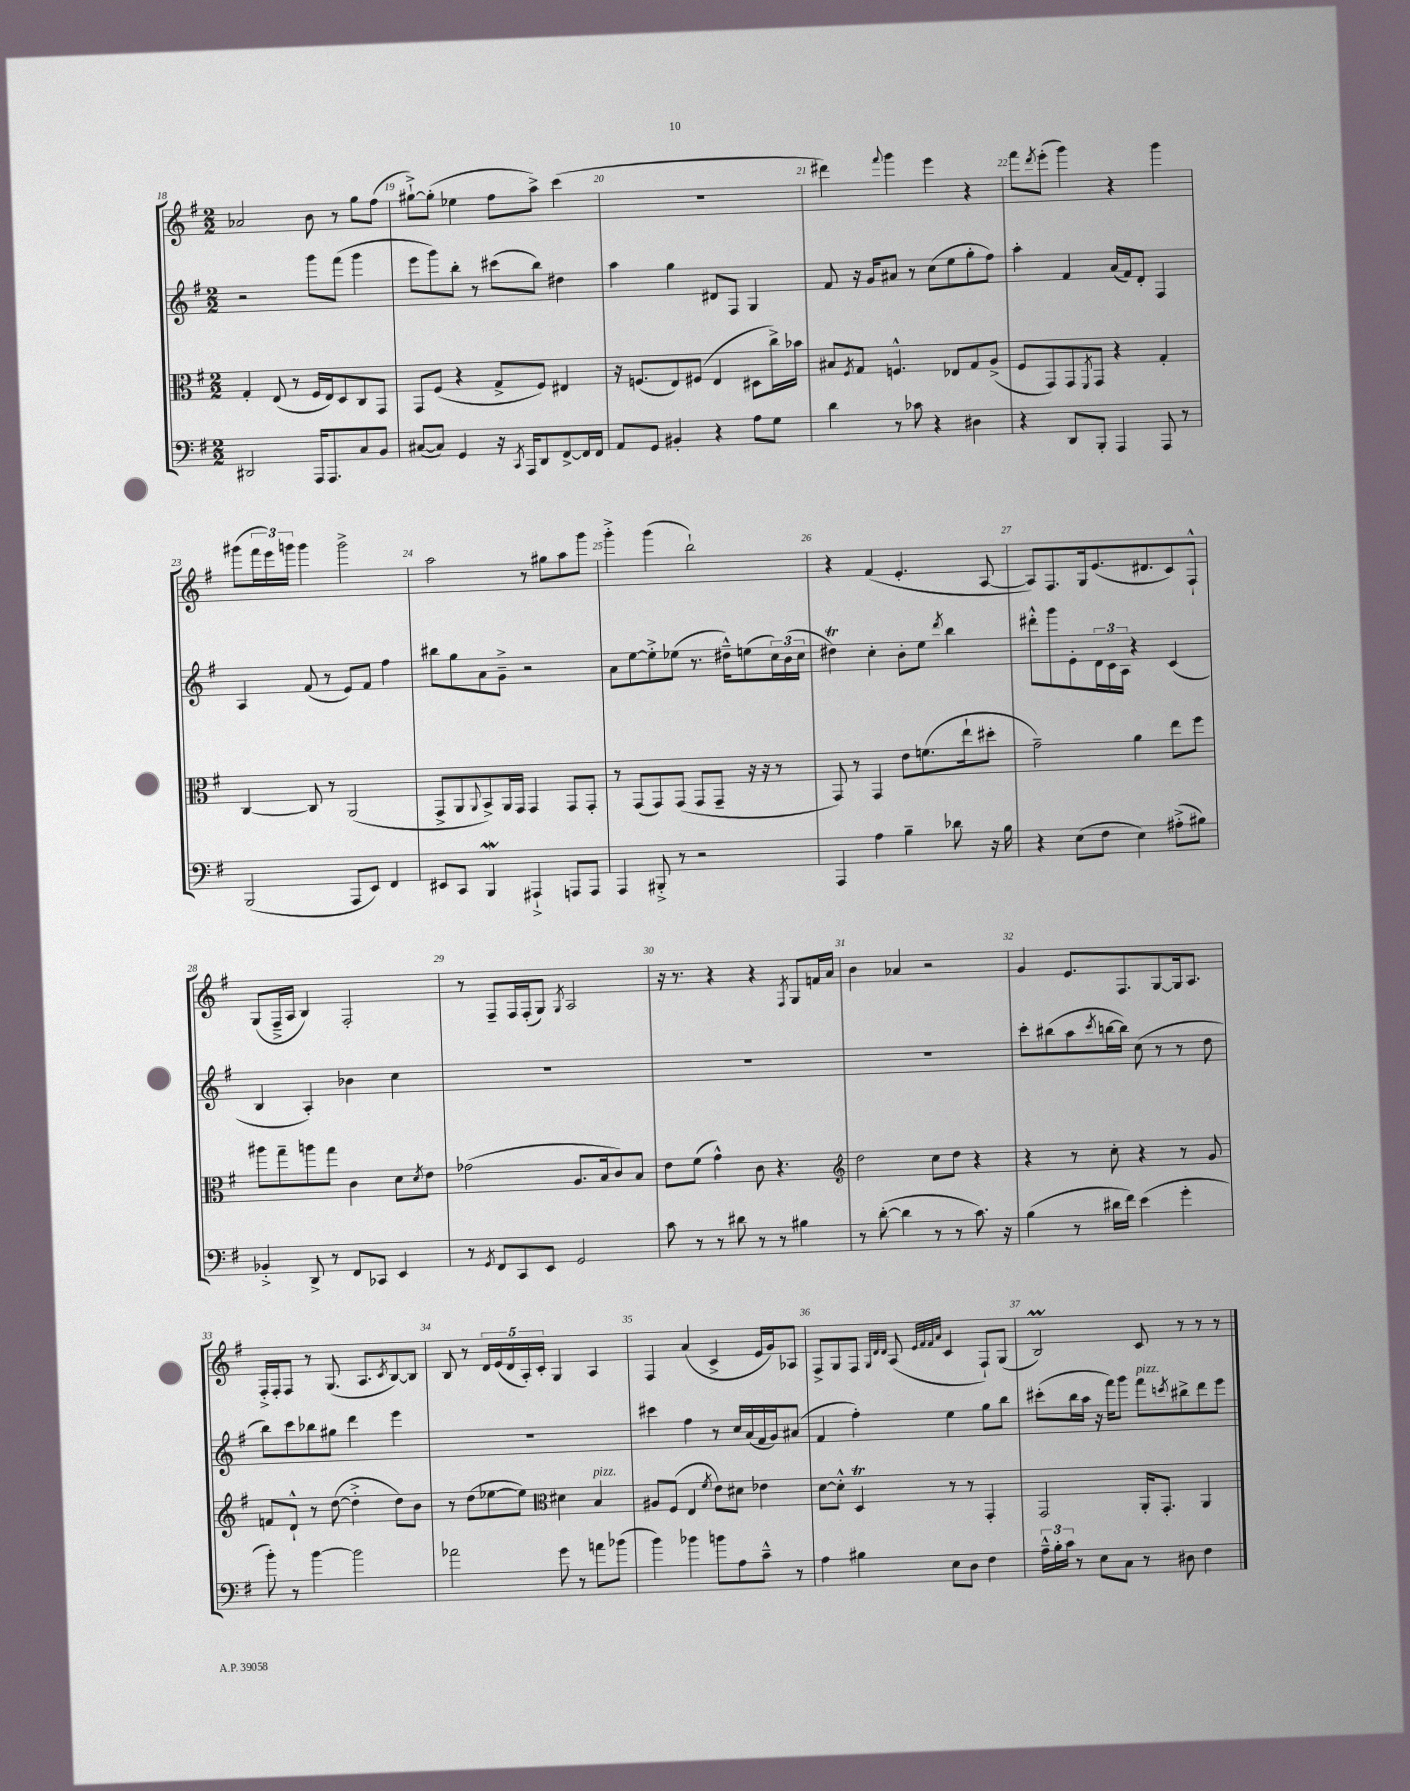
<<
\new StaffGroup <<
\new Staff = "s0" {
    \clef treble \key g \major \numericTimeSignature \time 2/2
    aes'2 b'8 r8 g''8 fis''8( |
    gis''8~-!->) gis''8-.( ees''4 fis''8 a''8->) c'''4( |
    R1 |
    dis'''4) \appoggiatura { fis'''8 } g'''4 e'''4 r4 |
    fis'''8 \acciaccatura { d'''8 } e'''8-.( g'''4) r4 g'''4 |
    gis'''8( \tuplet 3/2 { fis'''16 e'''16) g'''16 } g'''4 g'''2-> |
    a''2 r8 gis''8 a''8 g'''8 |
    g'''4-.-> g'''4( b''2-!) |
    r4 fis'4( e'4.-. a8~ |
    a8) fis8. g16 e'8.( dis'8. c'8) fis8-!-^ |
    g8( fis16---> a16 b4) fis2-. |
    r8 fis8-- fis16 fis16-.( g8) \acciaccatura { g8 } a2 |
    r16 r8. r4 r4 \acciaccatura { fis8 } g8 f'16 a'16 |
    b'4 aes'4 r2 |
    g'4 e'8. fis8. g8~ g16 a8. |
    fis16-.-> fis16-. fis8 r8 g8.( a8. \acciaccatura { c'8 } b8~) b8 |
    b8 r8 \tuplet 5/4 { d'16 e'16( d'16 a16-.) c'16-. } g4 a4 |
    fis4 a'4( c'4-> e'16 g'16) aes8 |
    fis8-> g8 fis8 \grace { g32 d'32 d'32 } a8( \grace { e'32 fis'32 fis'32 a'32 } c'4 fis8-!) g8( |
    b2\prall) c'8 r8 r8 r8 \bar "|." |
}
\new Staff = "s1" {
    \clef treble \key g \major \numericTimeSignature \time 2/2
    r2 g'''8 fis'''8( g'''4 |
    e'''8 g'''8) b''8-. r8 cis'''8( b''8) dis''4 |
    a''4 g''4 dis'8 fis8 g4 |
    fis'8 r16 g'16 ais'8 r8 c''8( e''8 g''8-. fis''8) |
    a''4-. fis'4 a'16( fis'16) d'8-. fis4 |
    a4 fis'8( r8 e'8) fis'8 fis''4 |
    bis''8 g''8 a'8 g'8---> r2 |
    a'8 e''8~ e''8-.-> ees''8( r8. dis''16---^) e''8( \tuplet 3/2 { c''16) b'16( c''16 } |
    dis''4\trill) c''4-. b'8-. e''8 \acciaccatura { d'''8 } b''4 |
    dis'''8-.-^ g'''8 e'8-. \tuplet 3/2 { d'16 c'16 a16 } r4 c'4( |
    b4 a4-.) bes'4 c''4 |
    R1 |
    R1 |
    R1 |
    c'''8-. bis''8( a''8 \acciaccatura { c'''8 } b''16~ b''16) c''8( r8 r8 d''8 |
    b''8) c'''8 bes''8 gis''8 d'''4 e'''4 |
    R1 |
    cis'''4 fis''4 r8 c''16 a'16( fis'16 g'16) ais'8( |
    fis'4 fis''4-.) e''4 g''8 b''8 |
    cis'''8-.( b''16 a''16 r16 fis'''16) g'''8 fis'''8^\markup { \italic "pizz." } \acciaccatura { c'''8 } bis''8-> d'''8 e'''8 \bar "|." |
}
\new Staff = "s2" {
    \clef alto \key g \major \numericTimeSignature \time 2/2
    g4-. e8( r8 fis16 e16) d8 c8 g,8 |
    g,8 fis8( r4 g8-> fis8) eis4 |
    r16 f8.( e8) fis8( e4 dis8 c''16->) bes'16 |
    bis8 \acciaccatura { fis8 } g8 f4.-^ ees8 g8 a8->( |
    fis8 g,8) g,8 \acciaccatura { fis,8 } g,8 r4 g4-. |
    c4~ c8 r8 a,2( |
    g,8-> a,8 \appoggiatura { a,8 } b,8->) a,16 g,16 g,4 g,8 g,8-. |
    r8 g,8( g,8) g,8( g,8 g,8-- r16 r16 r8 |
    g,8) r8 g,4 e'8 f'8.( e''16-! dis''8-. |
    g'2--) a'4 e''8 fis''8 |
    ais''8 g''8-- a''8 g''8 c'4 d'8 \acciaccatura { d'8 } e'8 |
    ges'2( a8. b16 c'8) b8 |
    e'8 fis'8( g'4-^) c'8 r4. |
    \clef treble d''2 c''8 d''8 r4 |
    r4 r8 c''8-. r4 r8 g'8 |
    f'8 d'8-!-^ r8 d''8~( d''4-.-> d''8) b'8 |
    r8 d''8( ees''8~ ees''8) \clef alto dis'4 b4^\markup { \italic "pizz." } |
    ais8 fis8( e4 \acciaccatura { fis'8 } e'8) dis'8 ees'4 |
    d'8~ d'8-.-^ d4\trill r8 r8 g,4-. |
    g,2 a,16-. g,8.-. a,4 \bar "|." |
}
\new Staff = "s3" {
    \clef bass \key g \major \numericTimeSignature \time 2/2
    dis,2 a,,16 a,,8. c8 b,8 |
    cis8~( cis8) g,4 r16 \acciaccatura { c,8 } a,,16 d,8 fis,8~-> fis,16 fis,16 |
    a,8 g,8 bis,4-. r4 a8 g8 |
    d'4 r8 ces'8 r4 dis4 |
    r4 d,8 b,,8-. a,,4 a,,8 r8 |
    b,,2( a,,8 e,8) fis,4 |
    eis,8 c,8 b,,4\mordent ais,,4-!-> a,,8 a,,8 |
    a,,4 bis,,8-.-> r8 r2 |
    a,,4 a4 b4-- des'8 r16 b16 |
    r4 e8( fis8 e4) ais8-.->( bis8) |
    bes,4-.-> d,8-> r8 fis,8 ces,8 e,4 |
    r8 \acciaccatura { g,8 } fis,8 c,8 e,8 g,2 |
    c'8 r8 r8 dis'8 r8 r8 bis4 |
    r8 d'8~-.( d'4 r8 r8 c'8.) r16 |
    b4( r8 dis'16 fis'16) e'4( g'4-. |
    b'8-.) r8 b'4~ b'2 |
    aes'2 g'8 r8 a'8 bes'8( |
    b'4) bes'4 b'8 a8 c'8---^ r8 |
    a4 bis4 e8 d8 fis4 |
    \tuplet 3/2 { a16---^ b16-. c'16 } r8 e8 c8 r8 dis8 fis4 \bar "|." |
}
>>
>>
\layout { \context { \Score currentBarNumber = #18 \override BarNumber.break-visibility = ##(#f #t #t) barNumberVisibility = #all-bar-numbers-visible } }
